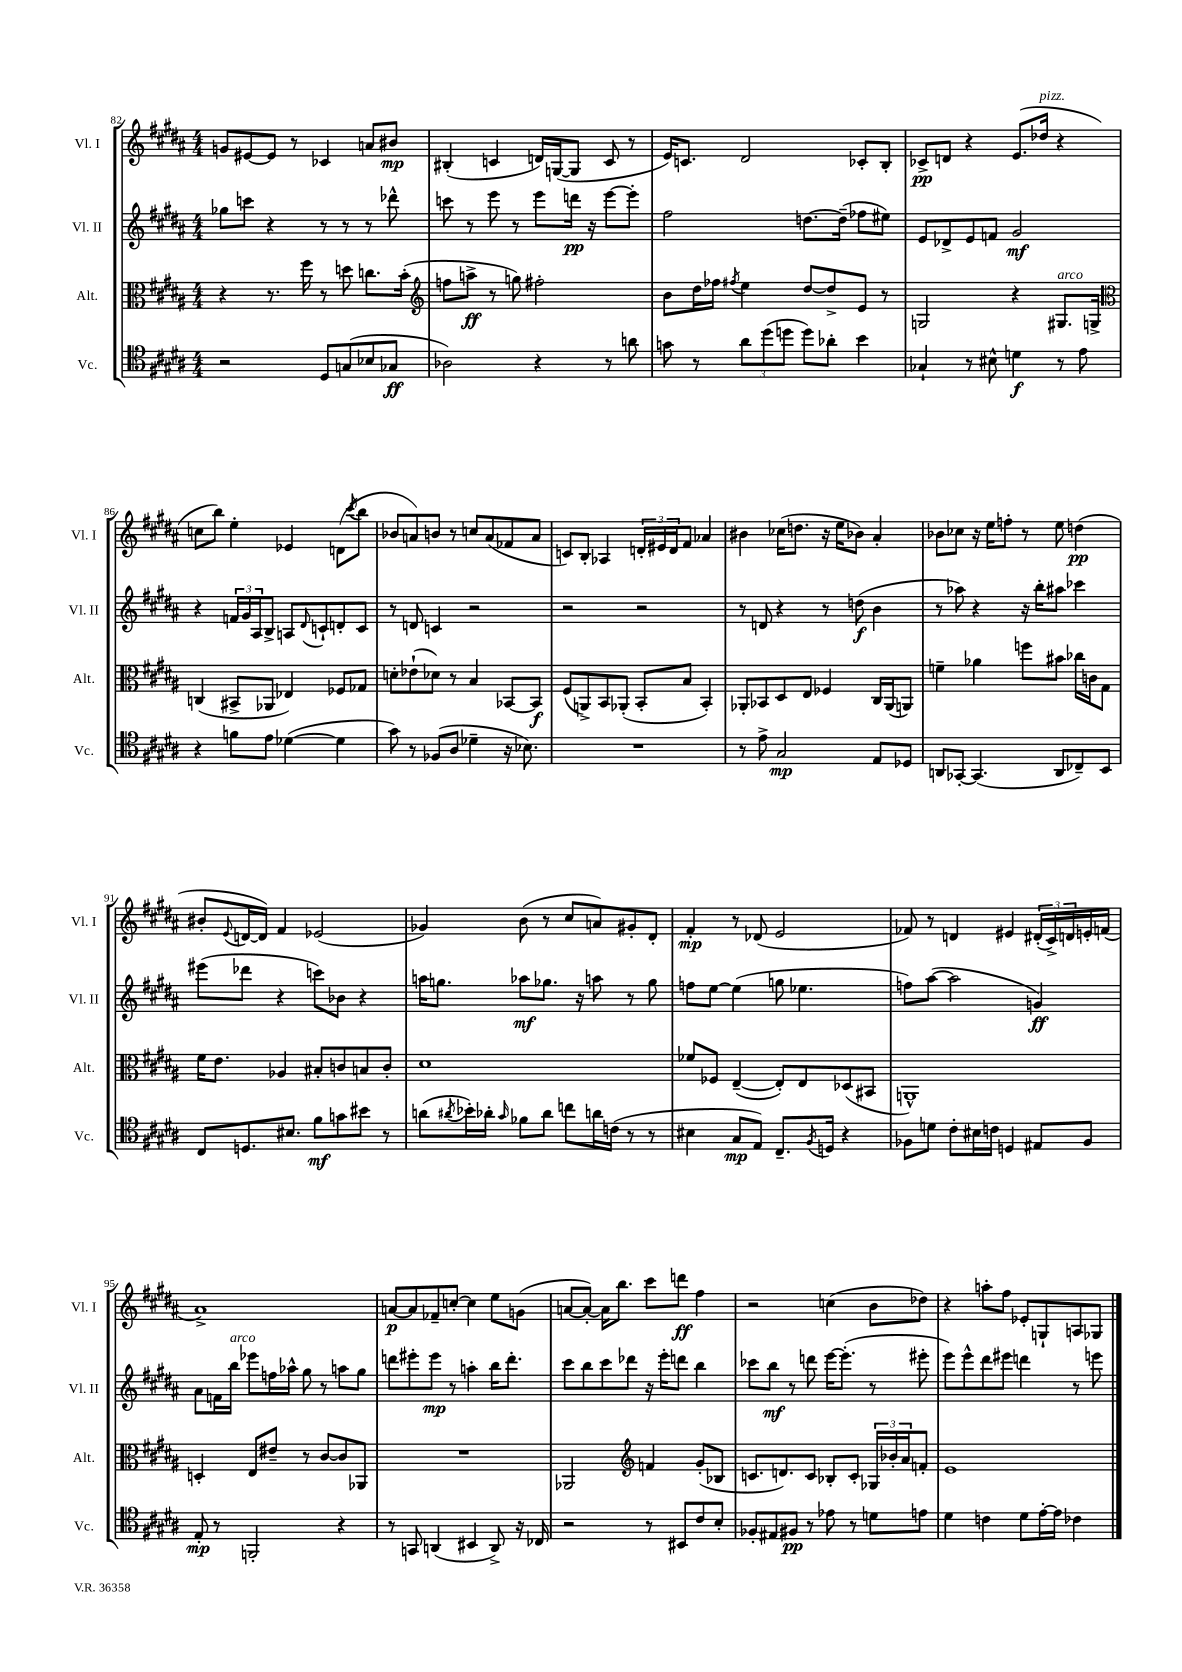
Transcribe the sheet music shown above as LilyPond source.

<<
\new StaffGroup <<
\new Staff = "s0" \with { instrumentName = "Vl. I" shortInstrumentName = "Vl. I" } {
    \clef treble \key b \major \numericTimeSignature \time 4/4
    g'8 eis'8~ eis'8 r8 ces'4 a'8 bis'8\mp |
    bis4-.( c'4 d'16) g16~( g8 c'8 r8 |
    e'16) c'8. dis'2 ces'8-. b8-. |
    ces'8->\pp d'8 r4 e'8.( des''16^\markup { \italic "pizz." } r4 |
    c''8 b''8) e''4-. ees'4 d'8( \acciaccatura { cis'''8 } b''8 |
    bes'8 a'8) b'8 r8 c''8 a'8( fes'8 a'8 |
    c'8) b8-. aes4 \tuplet 3/2 { d'16-. eis'16 d'16 } fis'8 aes'4 |
    bis'4 ces''16( d''8. r16 e''16 bes'8) ais'4-. |
    bes'8 ces''8 r16 e''16 f''8-. r8 e''8 d''4\pp( |
    bis'8-. \appoggiatura { e'8 } d'16~ d'16) fis'4 ees'2( |
    ges'4) b'8( r8 cis''8 a'8) gis'8-. dis'8-. |
    fis'4-.\mp r8 des'8( e'2 |
    fes'8) r8 d'4 eis'4 \tuplet 3/2 { dis'16-.( cis'16->) d'16 } e'16-. f'16( |
    ais'1->) |
    a'8~\p a'8 fes'8-- c''8~-. c''4 e''8 g'8( |
    a'8~ a'8~-.) a'16 b''8. cis'''8 d'''8\ff fis''4 |
    r2 c''4( b'8 des''8) |
    r4 a''8-. fis''8 ees'8-. g8-! a8 ges8 \bar "|." |
}
\new Staff = "s1" \with { instrumentName = "Vl. II" shortInstrumentName = "Vl. II" } {
    \clef treble \key b \major \numericTimeSignature \time 4/4
    ges''8 c'''8 r4 r8 r8 r8 des'''8-^ |
    c'''8 r8 e'''8 r8 e'''8 d'''16\pp r16 e'''8~ e'''8-. |
    fis''2 d''8.~ d''16--( fes''8 eis''8) |
    e'8 des'8-> e'8 f'8 gis'2\mf |
    r4 \tuplet 3/2 { f'16 gis'16 ais16 } b8-> a8 \appoggiatura { dis'8 } c'8-! d'8-. c'8 |
    r8 d'8 c'4 r2 |
    r2 r2 |
    r8 d'8 r4 r8 d''8\f( b'4 |
    r8 aes''8) r4 r16 b''16-. ais''8 ces'''4 |
    eis'''8( des'''8 r4 c'''8) bes'8 r4 |
    a''16 g''8. aes''8\mf ges''8. r16 a''8 r8 ges''8 |
    f''8 e''8~ e''4( g''8 ees''4. |
    f''8) ais''8~( ais''2 g'4\ff) |
    ais'8 f'16 b''16^\markup { \italic "arco" } ees'''8 f''16 aes''16-^ gis''8 r8 a''8 gis''8 |
    d'''8 eis'''8-. eis'''8\mp r8 a''4-. b''16 d'''8.-. |
    cis'''8 b''8 cis'''8 des'''8 r16 e'''16-. d'''8 b''4 |
    ces'''8 b''8\mf r8 d'''8 e'''16~ e'''8.-.( r8 eis'''8-. |
    e'''8) e'''8-^ dis'''8 eis'''8 d'''4 r8 e'''8 \bar "|." |
}
\new Staff = "s2" \with { instrumentName = "Alt." shortInstrumentName = "Alt." } {
    \clef alto \key b \major \numericTimeSignature \time 4/4
    r4 r8. fis''16 r8 d''8 c''8. b'16-.( |
    \clef treble f''8 a''8->\ff r8 g''8) fis''2-. |
    b'8 dis''16 fes''16 \acciaccatura { fis''8 } e''4 dis''8~ dis''8-> e'8 r8 |
    g2 r4 gis8.^\markup { \italic "arco" } g16-> |
    \clef alto c4( bis,8-> aes,8 ees4) fes8 ges8 |
    d'8-. ees'8-!( des'8) r8 b4 bes,8~ bes,8\f |
    fis8( a,8->) b,8 aes,8-.( b,8-. b8 b,4-.) |
    aes,8-. bes,8 dis8 e8 fes4 cis16 aes,16( a,8) |
    f'4-- aes'4 f''8 bis'8 ces''16 c'16 gis8 |
    fis'16 e'8. aes4 bis8-. c'8 b8 c'8-. |
    dis'1 |
    fes'8 fes8 e4~--( e8-.) e8 des8( bis,8 |
    a,1-^) |
    d4-. e8 eis'8-- r8 cis'8~ cis'8 aes,8 |
    R1 |
    aes,2 \clef treble f'4 gis'8-.( bes8 |
    c'8. d'8.) c'8 bes8-. c'8-. \tuplet 3/2 { ges16 bes'16-. ais'16 } f'8-. |
    e'1 \bar "|." |
}
\new Staff = "s3" \with { instrumentName = "Vc." shortInstrumentName = "Vc." } {
    \clef tenor \key b \major \numericTimeSignature \time 4/4
    r2 dis8 g8( bes8 ges8\ff |
    aes2) r4 r8 a'8 |
    g'8 r8 \tuplet 3/2 { ais'8 dis''8( d''8 } d''8) aes'8-. b'4 |
    ges4-! r8 bis8-^ d'4\f r8 e'8 |
    r4 f'8 e'8 des'4~( des'4 |
    gis'8) r8 fes8( ais8 des'4-- r16 bes8.) |
    R1 |
    r8 e'8-> gis2\mp e8 des8 |
    a,8 ges,8~-. ges,4.( a,8 ces8--) b,8 |
    cis8 d8. bis8. fis'8\mf g'8 bis'8 r8 |
    a'8( \acciaccatura { ais'8 } bes'16-.) aes'16-. \grace { gis'16 } fes'8 aes'8 c''8 a'16 c'16( r8 r8 |
    bis4 gis8\mp e8) cis8.-- \acciaccatura { fis8 } d16 r4 |
    fes8 d'8 cis'8-. bis16 c'16 d4 eis8 fes8 |
    e8-.\mp r8 f,2-. r4 |
    r8 g,8 a,4( bis,4 a,8->) r16 ces16 |
    r2 r8 bis,8 cis'8 b8-. |
    fes8-. eis8 fis8\pp r8 ees'8 r8 d'8 e'8 |
    dis'4 c'4 dis'8 e'16~-. e'16 ces'4 \bar "|." |
}
>>
>>
\layout { \context { \Score currentBarNumber = #82 } }
